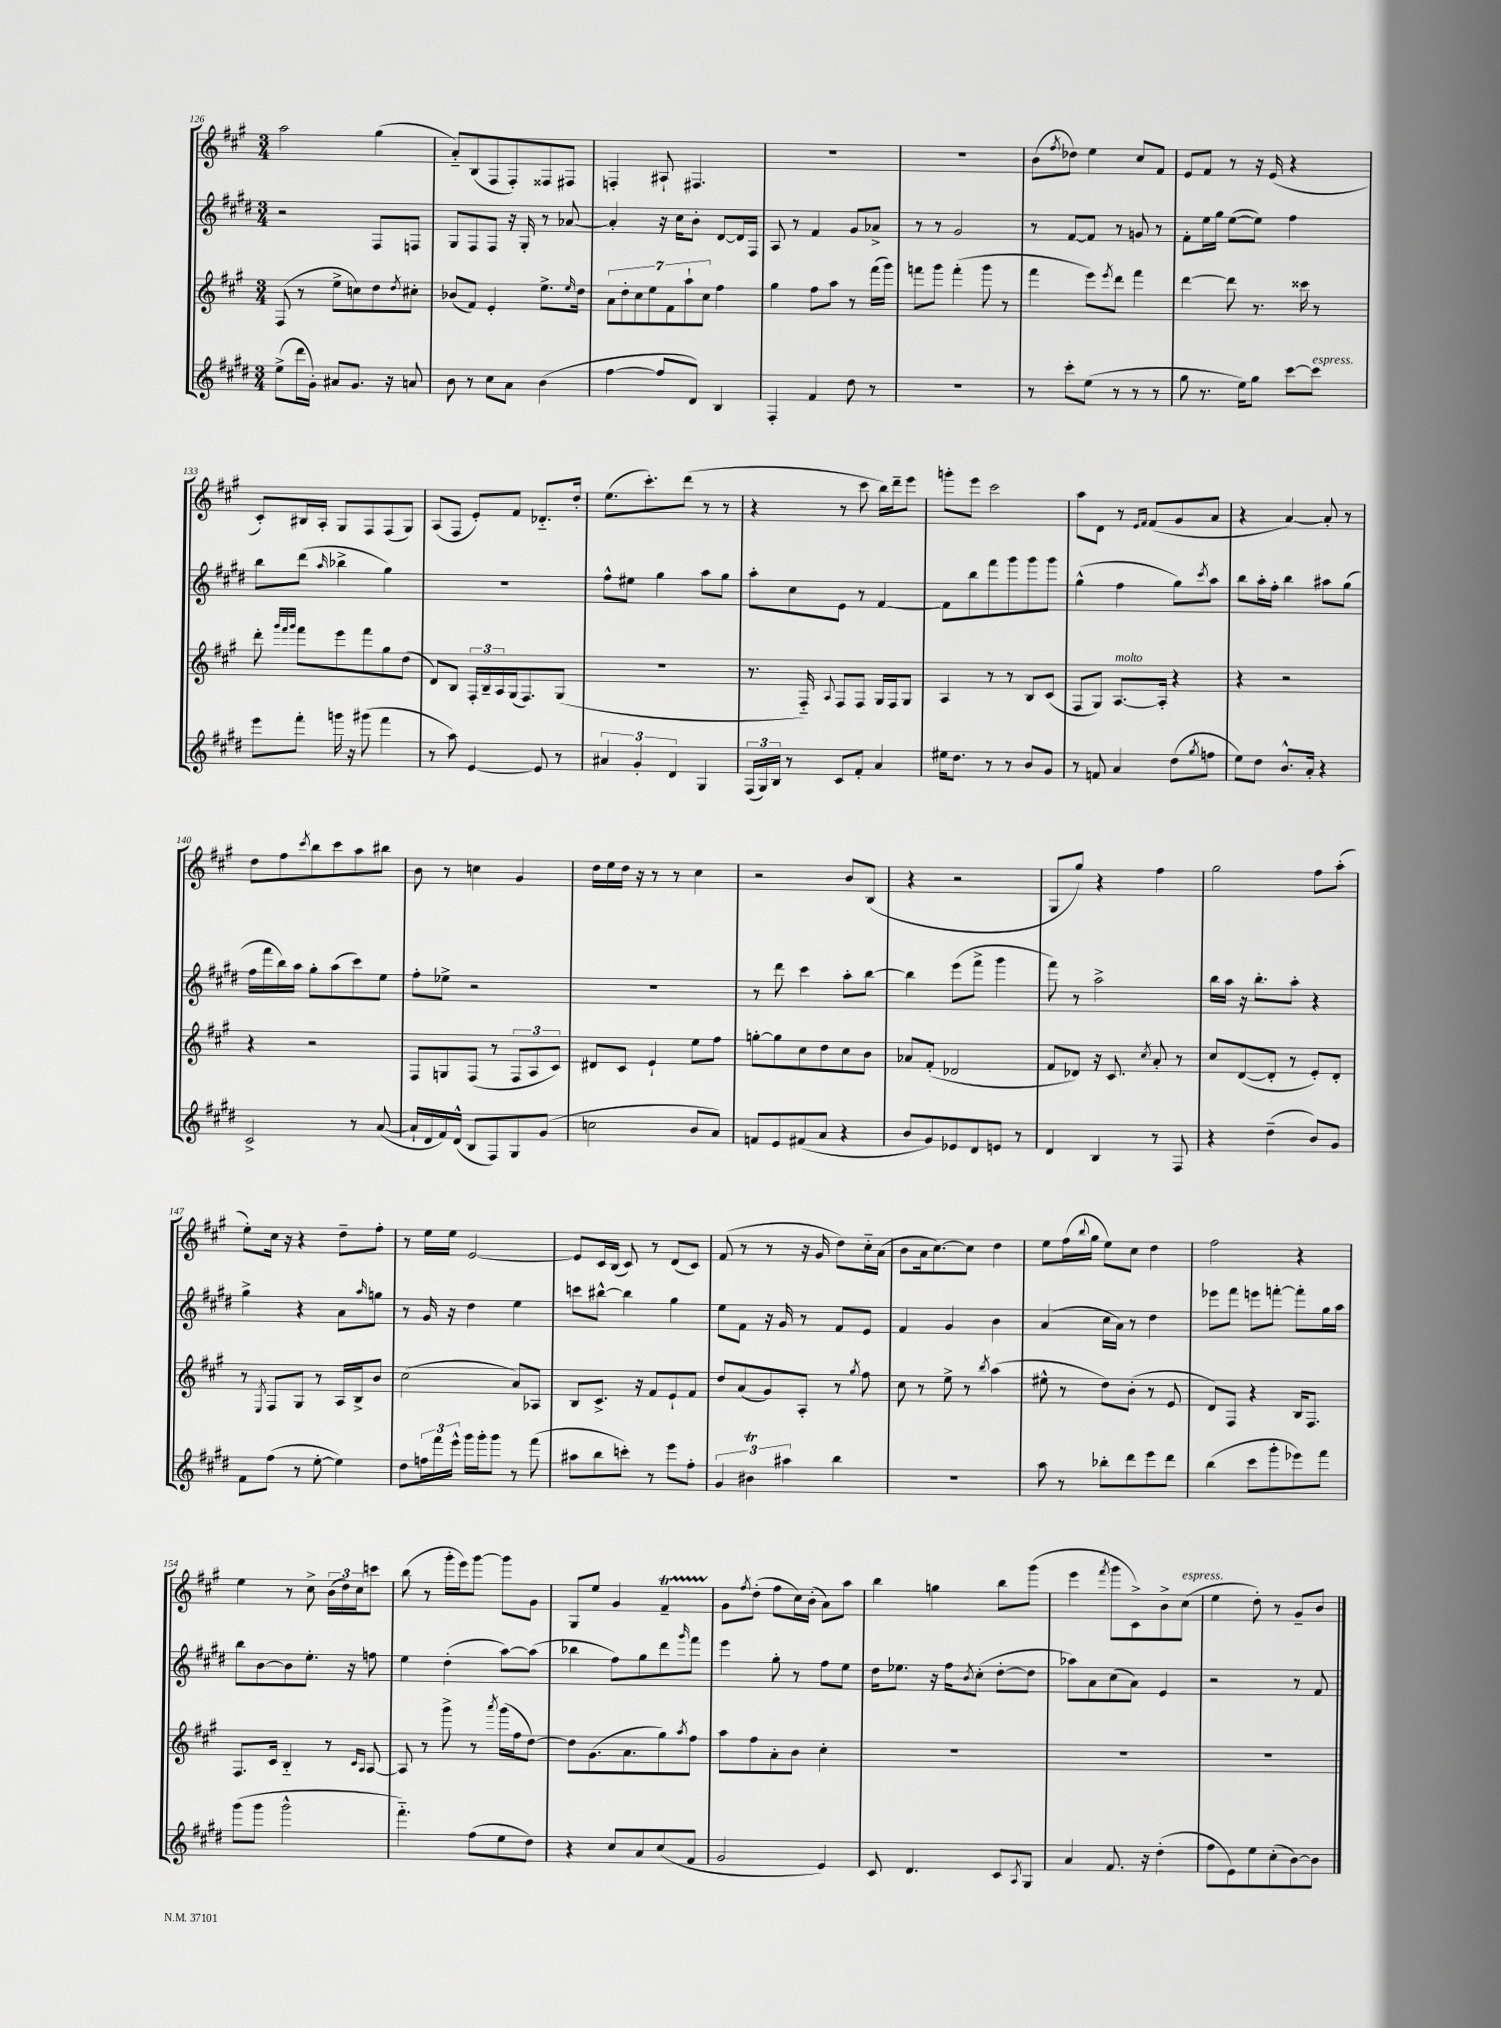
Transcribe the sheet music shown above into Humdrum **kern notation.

**kern	**kern	**kern	**kern
*part4	*part3	*part2	*part1
*staff4	*staff3	*staff2	*staff1
*clefG2	*clefG2	*clefG2	*clefG2
*k[f#c#g#d#]	*k[f#c#g#]	*k[f#c#g#d#]	*k[f#c#g#]
*M3/4	*M3/4	*M3/4	*M3/4
=126	=126	=126	=126
(8ee^\L	(8F#/	2r	2aa\
16ddd#\L	8r	.	.
16g#'\JJ)	.	.	.
8a#X/L	8ee^\L	.	.
8.g#/J	8ccn\)	.	.
.	8dd\	8F#/L	(4gg#\
16r	.	.	.
.	8qdd/	.	.
8an/	8cc#X'\J	8Fn/J	.
=127	=127	=127	=127
8b\	(8b-X/L	8G#/L	8a/L)
8r	8f#/J)	8F#/	(8B/
8cc#\L	4e'/	8F#/J	8F#/
8a\J	.	16r	8F#'/)
.	.	16G#'/	.
(4b\	8.ee^\L	8r	8F##X/
.	.	[8a-X/	8F#X/J
.	16qqee/	.	.
.	16dd\Jk	.	.
=128	=128	=128	=128
[4ff#\	14a\L	4a-'/]	4Fn'/
.	14dd'\	.	.
.	14cc#\	.	.
.	14ee\	.	.
8ff#/L]	.	16r	8A#X`/
.	14f#\	.	.
.	.	16cc#\KL	.
.	14aa`\	.	.
8d#/J)	.	8b'\J	4.F#X/
.	14cc#\J	.	.
4B/	4ff#\	[8d#/L	.
.	.	16d#/L]	.
.	.	16F#/JJ	.
=129	=129	=129	=129
4F#'/	4gg#\	8A/	2.r
.	.	8r	.
4f#/	8ff#\L	4f#/	.
.	8aa\J	.	.
8dd#\	8r	8g#/L	.
8r	(16fff#\LL	8a-X^/J	.
.	16ggg#\JJ)	.	.
=130	=130	=130	=130
2.r	8fffn\L	8r	2.r
.	8ggg#\J	8r	.
.	(4fff'\	2g#/	.
.	8ggg#\	.	.
.	8r	.	.
=131	=131	=131	=131
8r	4fff#\	8r	(8b\L
.	.	.	8qff#/
8ccc#'\L	.	[8f#/L	8dd-X\J)
(8ee\J	8eee\L)	8f#/J]	4ee\
.	8qeee/	.	.
8r	8ddd\J	8r	.
8r	4fff#\	8gn/	8cc#/L
8r	.	8r	8f#/J
=132	=132	=132	=132
8gg#\	[4ddd\	8f#'\L	8e/L
8.r	.	16ee\L	8f#/J
.	.	16gg#\JJ	.
.	8ddd\]	([8ee\L	8r
16ee\KL)	.	.	.
8gg#\J	8.r	8ee\J])	16r
.	.	.	(16e/
[8ccc#\L	.	4ff#\	4r
.	16ccc##X\	.	.
!LO:TX:a:i:t=espress.	!	!	!
8ccc#\J]	8r	.	.
!!LO:LB:g=z
=133	=133	=133	=133
8eee\L	8ddd'\	8bb\L	8c#'/L)
.	32qqggg#/LLL	.	.
.	32qqfff#/	.	.
.	32qqggg#/JJJ	.	.
8fff#'\J	8fff#\L	(8ddd#\J	16B#X/L
.	.	.	16A'/JJ
.	.	16qqaa/	.
16gggn\	8eee\	4bb-X^\	8G#/L
16r	.	.	.
(8ggg#X\	8fff#\	.	8F#/
4fff#\	8gg#\	4gg#\)	(8F#/
.	(8dd\J	.	8G#/J)
=134	=134	=134	=134
8r	8d/L)	2.r	(8A/L
8aa\)	8B/J	.	8F#/J
[4e/	24F#'/LL	.	8e'/L)
.	24B~/	.	.
.	24A/	.	.
.	(16G#/J	.	8f#/J
.	8.F#/)	.	.
8e/]	.	.	8.d-X/L
8r	(8G#/J	.	.
.	.	.	16dd'/Jk
=135	=135	=135	=135
6a#X/	2.r	8ff#^^\L	(8.ee\L
.	.	8ee#X\J	.
6g#'/	.	.	.
.	.	.	8.ccc#'\)
.	.	4gg#\	.
6d#/	.	.	.
.	.	.	(8ddd\J
4G#/	.	8aa\L	8r
.	.	8gg#\J	8r
=136	=136	=136	=136
(24F#/LL	8.r	8aa'\L	4r
24G#/)	.	.	.
24B/JJ	.	.	.
8r	.	8cc#\	.
.	16F#/)	.	.
.	8qqA/	.	.
8c#/L	8F#/L	8e\J	8r
8f#'/J	8F#/J	8r	8ccc#\
4a/	16G#/LL	[4f#/	16bb\LL)
.	16F#/J	.	16ddd~\J
.	8G#/J	.	8eee\J
=137	=137	=137	=137
16ee#X\KL	4A/	8f#\L]	8gggn'\L
8.dd#\J	.	.	.
.	.	8bb\	8eee\J
8r	8r	8fff#\	2ccc#\
8r	8r	8ggg#\	.
8b/L	8B/L	8ggg#\	.
8g#/J	(8c#/J	8ggg#\J	.
=138	=138	=138	=138
8r	8F#/L	(4gg#^^\	8aa\L
8fn/	8G#/J)	.	8d\J
!	!LO:TX:a:i:t=molto	!	!
4a/	[8.A/L	4ff#\	8r
.	.	.	16qqe/LL
.	.	.	16qqf#/JJ
.	.	.	(8f#/L
.	16A'/Jk]	.	.
(8dd#\L	4r	8gg#\L)	8g#/
8qgg#/	.	8qccc#/	.
8ffn\J	.	8aa\J	8a/J
=139	=139	=139	=139
8ee\L)	4r	8bb\L	4r
8dd#\J	.	16aa'\L	.
.	.	16ff#'\JJ	.
8.b^^/L	2r	4bb\	[4a/)
16a'/Jk	.	.	.
4r	.	8aa#X\L	8a'/]
.	.	(8gg#\J	8r
!!LO:LB:g=z
=140	=140	=140	=140
2c#^/	4r	16ff#\LL	8dd\L
.	.	16fff#\	.
.	.	16bb\)	8ff#\
.	.	16aa\JJ	.
.	.	.	8qccc#/
.	2r	8gg#'\L	8bb\
.	.	(8aa\	8ccc#\
8r	.	8ccc#\)	8aa\
([8a/	.	8ee\J	8bb#X\J
=141	=141	=141	=141
16a`/LL]	8F#/L	8ff#'\L	8b\
16d#/	.	.	.
16f#/)	8Gn/	8ee-X^\J	8r
(16d#^^/JJ	.	.	.
8B/L	(8F#/J	2r	4ccn\
8F#/)	8r	.	.
8G#/	12F#/L	.	4g#/
.	12A/	.	.
(8g#/J	.	.	.
.	12c#/J)	.	.
=142	=142	=142	=142
2ccn\	8d#X/L	2.r	16dd\LL
.	.	.	16ee\
.	8c#/J	.	16dd\JJ
.	.	.	16r
.	4e`/	.	8r
.	.	.	8r
8b/L	8ee\L	.	4cc#\
8a/J)	8ff#\J	.	.
=143	=143	=143	=143
8fn/L	[8ggn'\L	8r	2r
8e/	8gg\]	8ddd#\	.
(8f#X/	8cc#\	4ccc#\	.
8a/J	8dd\	.	.
4r	8cc#\	8aa'\L	8b/L
.	8b\J	[8bb\J	(8B/J
=144	=144	=144	=144
8b/L	8a-X/L	4bb\]	4r
8g#/)	(8f#'/J	.	.
8e-X/	2d-X/	(8eee\L	2r
8d#/	.	8fff#^\J	.
8en/J	.	4ggg#\	.
8r	.	.	.
=145	=145	=145	=145
4d#/	8f#/L	8fff#\)	8G#/L
.	8d-X/J)	8r	8gg#/J)
4B/	16r	2aa^\	4r
.	8.c#/	.	.
.	8qcc#/	.	.
8r	8a'/	.	4ff#\
8F#/	8r	.	.
=146	=146	=146	=146
4r	8cc#/L	16bb\LL	2gg#\
.	.	16aa\JJ	.
.	([8d/	16r	.
.	.	8.bb'\L	.
(4dd#~\	8d'/J]	.	.
.	8r	8aa'\J	.
8b/L)	8e'/L)	4r	8ff#\L
8g#/J	8d'/J	.	(8aa'\J
!!LO:LB:g=z
=147	=147	=147	=147
8f#\L	8r	4gg#^\	8ee'\L)
.	8qE/	.	.
(8ff#\J	8F#/L	.	16cc#\Jk
.	.	.	16r
8r	8G#/J	4r	4r
[8ee'\	8r	.	.
4ee\])	16A/LL	8a\L	8dd~\L
.	16B^/J	.	.
.	.	16qqaa/	.
.	8b/J	8ggn\J	8ff#'\J
=148	=148	=148	=148
8dd#\L	(2cc#\	8r	8r
24ffn\L	.	16g#/	16ee\LL
24fff#\	.	.	.
.	.	16r	16ee\JJ
24eee^^\JJ	.	.	.
16ggg#\LL	.	4dd#\	[2e/
16ggg#'\J	.	.	.
8ggg#\J	.	.	.
8r	8a/L)	4ee\	.
(8fff#\	8A-X/J	.	.
=149	=149	=149	=149
8aa#X\L	8B/L	8cccn\L	8e/L]
8bb\	8.c#^/J	[8bb#X^^\J	16c#/L
.	.	.	(16B/JJ
8cccn'\J)	.	4bb#\]	8c#/)
.	16r	.	.
8r	8f#/L	.	8r
8eee\L	8e`/	4gg#\	(8d/L
8ff#'\J	8f#/J	.	8c#/J)
=150	=150	=150	=150
6g#/	8dd/L	8ee\L	(8f#/
.	(8a/	8f#\J	8r
6b#Xt\	.	.	.
.	8g#/)	16r	8r
.	.	16g#/	.
6aa#X\	.	.	.
.	8A'/J	8r	16r
.	.	.	16g#/
4bb\	8r	8f#/L	8dd\L)
.	8qgg#/	.	.
.	8ff#\	8e/J	16cc#\L
.	.	.	(16a\JJ
=151	=151	=151	=151
2.r	8cc#\	4f#/	8b\L
.	8r	.	16a\k
.	.	.	[8.cc#\)
.	8ee^\	4g#/	.
.	8r	.	8cc#\J]
.	8qbb/	.	.
.	(4aa\	4b\	4dd\
=152	=152	=152	=152
8aa\	8ee#X^^\	(4a/	8ee\L
8r	8r	.	(16ff#\L
.	.	.	8qqbb/
.	.	.	16gg#\JJ
8bb-X'\L	8dd\L)	16cc#\LL	8ee\L)
.	.	16a\JJ)	.
8ddd#\	(8b'\J	8r	8cc#\J
8eee\	8r	4dd#\	4dd\
8ddd#\J	8e/	.	.
=153	=153	=153	=153
(4bb\	8d/L)	8eee-X\L	2ff#\
.	8F#/J	8fff#\J	.
8ccc#\L	4r	8eeen\L	.
8ggg#'\	.	[8fffn'\J	.
8eee-X\)	16B/KL	8fff'\L]	4r
.	8.F#/J	.	.
8fff#\J	.	16gg#\L	.
.	.	16aa\JJ	.
!!LO:LB:g=z
=154	=154	=154	=154
(8ggg#\L	8.F#/L	8bb\L	4ee\
8ggg#\J	.	[8b\	.
.	16c#/Jk	.	.
2ggg#^^\	4B/	8b\]	8r
.	.	8.ee'\J	8cc#^\
.	8r	.	(24b\LL
.	.	.	24dd\)
.	.	16r	.
.	.	.	24cc#\J
.	16qqc#/LL	.	.
.	16qqA/JJ	.	.
.	[8A/	8ffn\	8cccn\J
=155	=155	=155	=155
4.fff#\)	8A/]	4ee\	(8bb\
.	8r	.	8r
.	8ggg#^\	(4dd#'\	16ggg#'\LL
.	.	.	16eee\J)
(8ff#\L	8r	.	[8ggg#\J
.	8qaaa/	.	.
8ee\	(16ggg#\LL	[8aa\L)	8ggg#\L]
.	16ff#\J	.	.
8dd#\J)	[8dd\J)	(8aa\J]	8g#\J
=156	=156	=156	=156
4r	8dd\L]	4bb-X\	8G#/L
.	(8.g#\	.	8ee/J
8cc#/L	.	8ff#\L)	4g#/
.	8.a\	.	.
8a/	.	8gg#\	.
(8cc#/	8gg#\)	8ddd#\	4f#T~/
.	8qaa/	16qqggg#/	.
8f#/J	8ff#\J	8fff#\J	.
=157	=157	=157	=157
2g#/	8aa\L	4eee\	8g#\L
.	.	.	8qff#/
.	8ff#\	.	(8dd'\J
.	8a'\	8gg#'\	8ff#\L
.	8b\J	8r	16cc#\L)
.	.	.	(16b'\JJ
4e/)	4cc#'\	8ff#\L	8a\L)
.	.	8ee\J	8aa\J
=158	=158	=158	=158
8c#/	2.r	16dd#\KL	4bb\
.	.	8.ee-X\J	.
4.d#/	.	.	.
.	.	16r	4ggn\
.	.	16ff#\KL	.
.	.	8qb/	.
.	.	(8cc#'\J	.
8c#/L	.	[8dd#'\L	8bb\L
8qA/	.	.	.
8G#/J	.	8dd#\J]	(8ggg#\J
=159	=159	=159	=159
4a/	2.r	8aa-X\L)	4eee\
.	.	8a\	.
.	.	.	8qfff#/
8.f#/	.	(8cc#\	8ggg#\L
.	.	8a\J)	8c#^\)
16r	.	.	.
(4dd#'\	.	4e/	8b^\
!	!	!	!LO:TX:a:i:t=espress.
.	.	.	(8cc#\J
=160	=160	=160	=160
8ff#\L	2.r	2r	4ee\
8e\)	.	.	.
8ee\	.	.	8dd'\)
(8cc#'\	.	.	8r
[8b\)	.	8r	8g#~/L
8b\J]	.	8f#/	8b/J
==	==	==	==
*-	*-	*-	*-
